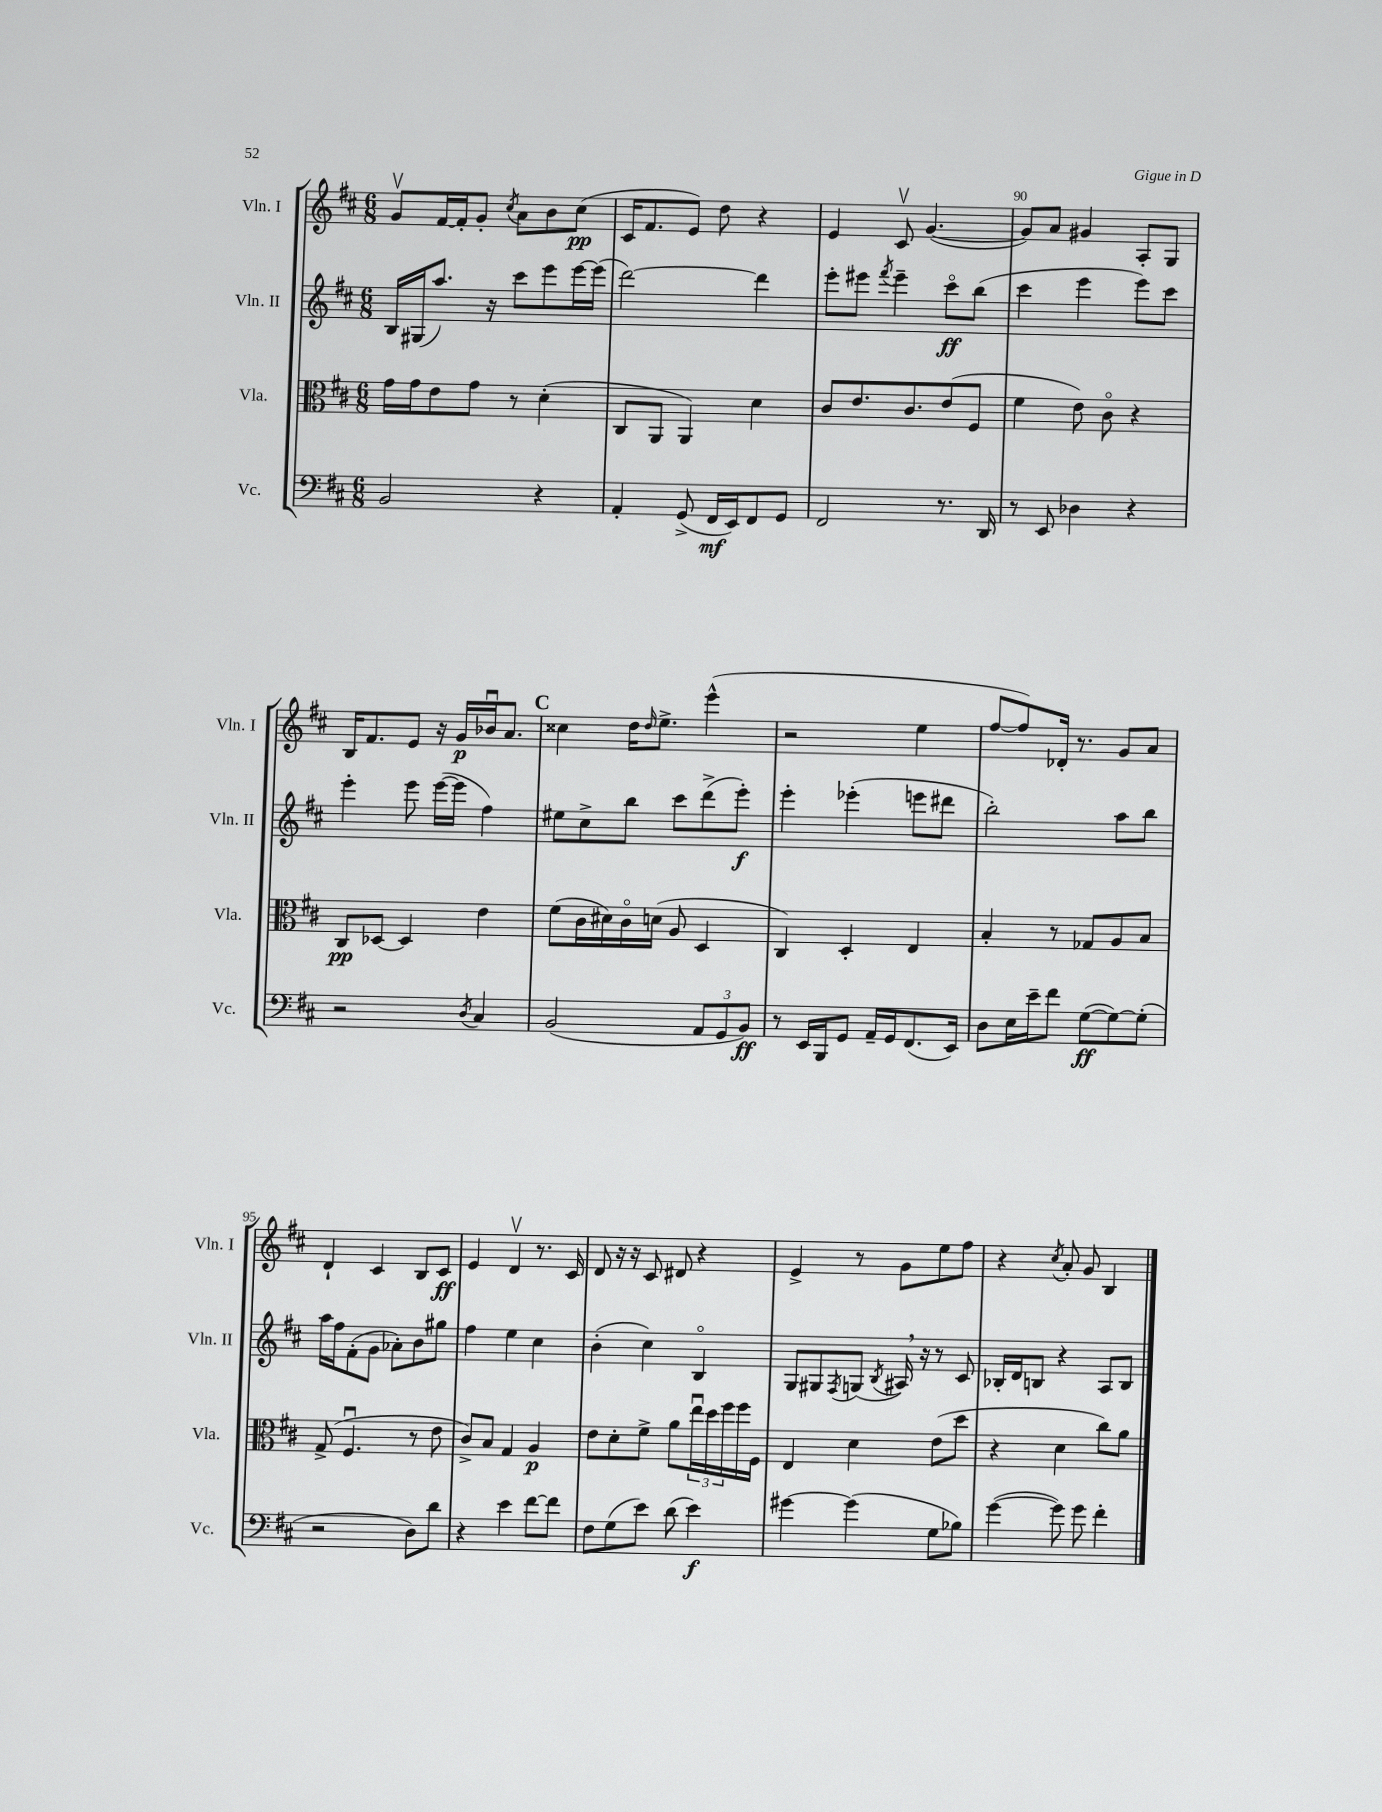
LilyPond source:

<<
\new StaffGroup <<
\new Staff = "s0" \with { instrumentName = "Vln. I" shortInstrumentName = "Vln. I" } {
    \clef treble \key d \major \numericTimeSignature \time 6/8
    g'8\upbow fis'16~ fis'16-. g'8-. \acciaccatura { cis''8 } a'8 b'8 cis''8\pp( |
    cis'16 fis'8. e'8) d''8 r4 |
    e'4 cis'8\upbow g'4.~( |
    g'8) a'8 gis'4 a8-. g8 |
    b16 fis'8. e'8 r16 g'16\p bes'16\downbow a'8. |
    \mark \markup { \bold "C" } cisis''4 d''16 \grace { d''16 } e''8.-> e'''4-^( |
    r2 e''4 |
    fis''8~ fis''8) des'16-. r8. g'8 a'8 |
    d'4-! cis'4 b8 cis'8\ff |
    e'4 d'4\upbow r8. cis'16 |
    d'8 r16 r16 cis'8 dis'8 r4 |
    e'4-> r8 g'8 e''8 fis''8 |
    r4 \acciaccatura { cis''8 } a'8-. g'8 b4 \bar "|." |
}
\new Staff = "s1" \with { instrumentName = "Vln. II" shortInstrumentName = "Vln. II" } {
    \clef treble \key d \major \numericTimeSignature \time 6/8
    b16 gis16( a''8.) r16 cis'''8 e'''8 e'''16~ e'''16( |
    d'''2~) d'''4 |
    e'''8-. eis'''8 \acciaccatura { fis'''8 } eis'''4-- cis'''8\flageolet\ff b''8( |
    cis'''4 e'''4 e'''8) cis'''8 |
    e'''4-. e'''8 e'''16~( e'''16 fis''4) |
    \mark \markup { \bold "C" } eis''8 cis''8-> b''8 cis'''8 d'''8->( e'''8-.\f) |
    e'''4-. ees'''4-.( e'''8 dis'''8 |
    b''2-.) a''8 b''8 |
    a''16 fis''16 fis'8-.( g'8 aes'8-.) b'8 gis''8 |
    fis''4 e''4 cis''4 |
    b'4-.( cis''4) b4\flageolet |
    g8 gis8 \acciaccatura { fis8 } g8( \acciaccatura { b8 } ais16) \breathe r16 r8 cis'8 |
    bes16-. d'16 b8 r4 a8 b8 \bar "|." |
}
\new Staff = "s2" \with { instrumentName = "Vla." shortInstrumentName = "Vla." } {
    \clef alto \key d \major \numericTimeSignature \time 6/8
    g'16 g'16 e'8 g'8 r8 d'4-.( |
    cis8 a,8 a,4) d'4 |
    cis'8 e'8. cis'8. e'8( fis8 |
    fis'4 e'8) cis'8\flageolet r4 |
    cis8\pp des8~ des4 e'4 |
    \mark \markup { \bold "C" } fis'8( cis'16 dis'16) cis'16\flageolet d'16( a8 d4 |
    cis4) d4-. e4 |
    b4-. r8 ges8 a8 b8 |
    g8->( fis4.\downbow r8 e'8 |
    cis'8->) b8 g4 a4\p |
    e'8 d'8-. fis'8-> a'8 \tuplet 3/2 { e''16\downbow d''16 fis''16 } fis''16 fis16 |
    e4 d'4 e'8( d''8 |
    r4 d'4 cis''8) a'8 \bar "|." |
}
\new Staff = "s3" \with { instrumentName = "Vc." shortInstrumentName = "Vc." } {
    \clef bass \key d \major \numericTimeSignature \time 6/8
    b,2 r4 |
    a,4-. g,8->( fis,16\mf e,16) fis,8 g,8 |
    fis,2 r8. d,16 |
    r8 e,8 des4 r4 |
    r2 \acciaccatura { d8 } cis4 |
    \mark \markup { \bold "C" } b,2( \tuplet 3/2 { a,8 g,8 b,8\ff) } |
    r8 e,16 b,,16 g,8 a,16-- g,16 fis,8.( e,16) |
    d8 e16 e'16-- fis'8 g8~\ff( g8~) g8-.( |
    r2 d8) d'8 |
    r4 e'4 fis'8~ fis'8 |
    fis8 g8( e'8) d'8( e'4\f) |
    gis'4~ gis'4( g8 bes8) |
    g'4~( g'8) g'8 fis'4-. \bar "|." |
}
>>
>>
\layout { \context { \Score currentBarNumber = #87 \override BarNumber.break-visibility = ##(#f #t #t) barNumberVisibility = #(every-nth-bar-number-visible 5) } }
